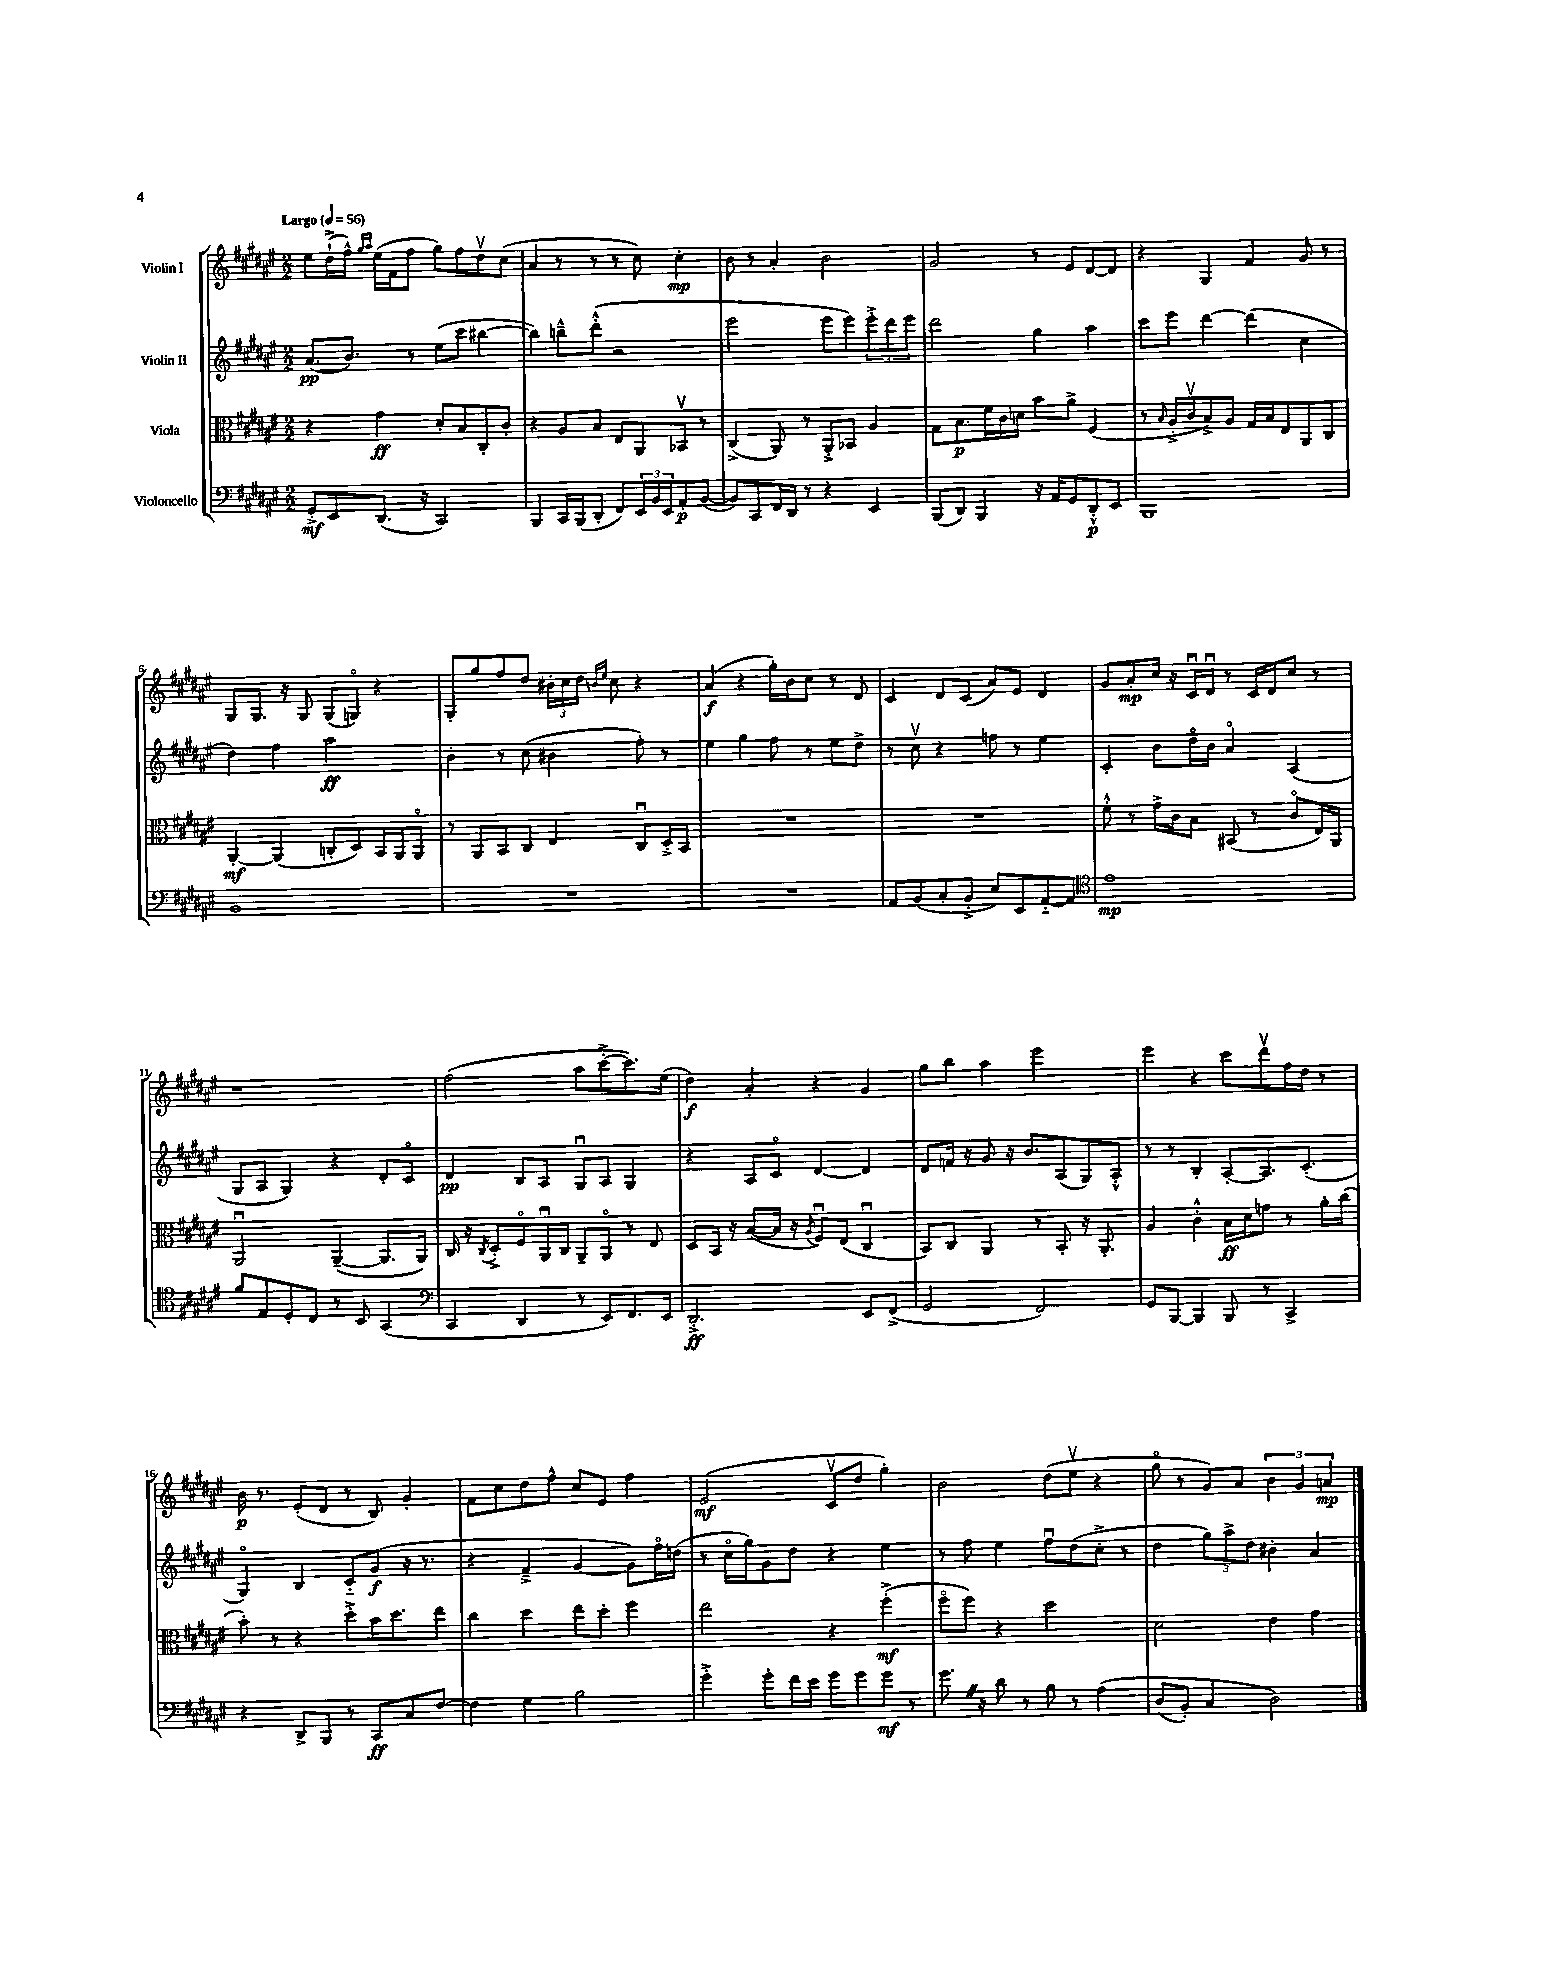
<<
\new StaffGroup <<
\new Staff = "s0" \with { instrumentName = "Violin I" } {
    \clef treble \key fis \major \numericTimeSignature \time 2/2 \tempo "Largo" 4 = 56
    eis''8 dis''16-!->( fis''16-^) \grace { gis''16 ais''16 } eis''16( fis'16 fis''8 gis''8) fis''8 dis''8\upbow cis''8( |
    ais'4 r8 r8 r8 cis''8) cis''4-.\mp |
    b'8 r8 ais'4-. b'2 |
    gis'2 r8 eis'8 dis'8~ dis'8 |
    r4 gis4 fis'4 gis'8 r8 |
    gis8 gis8. r16 gis8 gis8( g8\flageolet) r4 |
    gis8-. gis''8 fis''8 dis''8 \tuplet 3/2 { bis'16-. cis''16 dis''16 } \grace { b'16 eis''16 } cis''8 r4 |
    ais'4\f( r4 gis''16-.) b'16 cis''8 r8 dis'8 |
    cis'4 dis'8 cis'8( ais'8) eis'8 dis'4 |
    gis'8 ais'8-.\mp cis''16 r16 cis'16\downbow dis'16\downbow r8 cis'16 dis'16 cis''8 r8 |
    r1 |
    fis''2( ais''8 cis'''8~-.-> cis'''8.) eis''16( |
    dis''4\f) ais'4-. r4 gis'4 |
    gis''8 b''8 ais''4 eis'''2 |
    eis'''4 r4 cis'''8 dis'''8\upbow fis''16 dis''16 r8 |
    b'16\p r8. eis'8-.( dis'8 r8 b8) gis'4-. |
    fis'8 cis''8 dis''8 fis''8-^ cis''8 eis'8 fis''4 |
    eis'2\mf( cis'8\upbow dis''8 gis''4-.) |
    b'2 dis''8( eis''8\upbow r4 |
    gis''8\flageolet r8 gis'8) ais'8 \tuplet 3/2 { b'4 gis'4 a'4\mp } \bar "|." |
}
\new Staff = "s1" \with { instrumentName = "Violin II" } {
    \clef treble \key fis \major \numericTimeSignature \time 2/2
    ais'8.\pp( b'8.) r8 eis''8( cis'''8 bis''4~ |
    bis''4) b''8---^ dis'''8-.-^( r2 |
    eis'''2 eis'''8 eis'''8) \tuplet 3/2 { eis'''8-.-> dis'''8 eis'''8 } |
    dis'''2 gis''4 ais''4 |
    cis'''8 eis'''8 dis'''4~ dis'''4( cis''4 |
    dis''4) fis''4 ais''2\ff |
    b'4-. r8 cis''8( bis'4 fis''8-.) r8 |
    eis''4 gis''4 fis''8 r8 eis''8 dis''8-> |
    r8 cis''8\upbow r4 f''8 r8 eis''4 |
    cis'4-. b'8 dis''16\flageolet b'16 ais'4\flageolet ais4( |
    gis8 ais8 gis4) r4 dis'8-. cis'8\flageolet |
    dis'4\pp b8 ais8 gis8\downbow ais8 gis4 |
    r4 ais8 cis'8\flageolet dis'4~ dis'4 |
    dis'8 f'16 r16 gis'8 r16 b'8. ais8( gis8) ais8-.-^ |
    r8 r8 b4-. ais8~-. ais8. cis'8.-.( |
    gis4\flageolet) b4 cis'8-_ gis'8\f( r16 r8. |
    r4 fis'4---> gis'4~ gis'8) fis''16\flageolet d''16( |
    r8 cis''16\flageolet gis''16) gis'8 dis''8 r4 eis''4 |
    r8 fis''8 eis''4 fis''8\downbow dis''8( cis''8-.-> r8 |
    dis''4 \tuplet 3/2 { gis''8) ais''8-> dis''8 } bis'4-. ais'4 \bar "|." |
}
\new Staff = "s2" \with { instrumentName = "Viola" } {
    \clef alto \key fis \major \numericTimeSignature \time 2/2
    r4 gis'4\ff dis'8-. b8 cis8-. cis'8-. |
    r4 ais8 b8 eis8 ais,8 bes,8\upbow r8 |
    cis4->( ais,8) r8 ais,8-.-> bes,8 ais4 |
    gis8 b8.\p fis'16 cis'16 d'16 b'8 ais'8-> fis4( |
    r8 \grace { b16 } ais16-.-> cis'16\upbow b8->) ais8 gis16 b16 eis8 ais,8 cis8 |
    ais,4~-.\mf ais,4( c8-. dis8) b,16 ais,16 ais,8\flageolet |
    r8 ais,8 b,8 cis8 eis4 cis8\downbow dis16-.-> b,16 |
    R1 |
    R1 |
    fis'8-.-^ r8 gis'16-> cis'16 b8 bis,8( r8 cis'8\flageolet eis16) ais,16 |
    ais,2\downbow ais,4~--( ais,8. ais,16) |
    cis16 r16 \acciaccatura { cis8 } dis8-.-> fis8\flageolet ais,16\downbow cis16 ais,8-- ais,8\flageolet r8 eis8 |
    dis8 b,16 r16 b8~( b16 r16 \acciaccatura { ais8 } fis8\downbow) eis8( cis4\downbow |
    b,8) cis8 ais,4 r8 b,8-. r16 ais,8.-. |
    ais4 cis'4-.-^ b16\ff dis'16 g'8 r8 ais'16-. cis''16( |
    b'8-.) r8 r4 dis''8-.-> b'16 dis''8. eis''8 |
    cis''4 dis''4 eis''8 dis''8-. fis''4 |
    eis''2 r4 fis''4-.->\mf( |
    fis''8\flageolet fis''8) r4 dis''2 |
    dis'2 eis'4 gis'4 \bar "|." |
}
\new Staff = "s3" \with { instrumentName = "Violoncello" } {
    \clef bass \key fis \major \numericTimeSignature \time 2/2
    gis,8-.->\mf eis,8 dis,8.( r16 cis,2) |
    b,,4 cis,16 b,,16( dis,8-. fis,8) \tuplet 3/2 { eis,16 b,16 eis,16 } ais,8-.\p b,8~( |
    b,8) cis,8 fis,16 dis,16 r8 r4 eis,4 |
    b,,8( dis,8) b,,4 r16 ais,16 gis,8 dis,8-.-^\p eis,8 |
    b,,1 |
    b,1 |
    R1 |
    R1 |
    ais,8 b,8( cis8-. b,8-.-> eis8) eis,8 ais,8~-_ ais,8 |
    \clef tenor eis'1\mp |
    fis'8 eis8 dis8-. cis8 r8 b,8 gis,4( |
    \clef bass cis,4 dis,4 r8 eis,8) fis,8. eis,16 |
    dis,2.-.->\ff eis,8 fis,8->( |
    gis,2 fis,2) |
    gis,8 b,,8~ b,,4 b,,8 r8 cis,4-> |
    r4 dis,8-> b,,8 r8 cis,8\ff cis8 fis8~ |
    fis4 gis4 b2 |
    gis'4-.-> gis'8-. fis'16 eis'16 gis'8 gis'8 gis'8\mf r8 |
    gis'8. \once \override BreathingSign.text = \markup { \musicglyph "scripts.caesura.straight" } \breathe r16 dis'8 r8 b8 r8 ais4\( |
    dis8( b,8-.) cis4 dis2\) \bar "|." |
}
>>
>>
